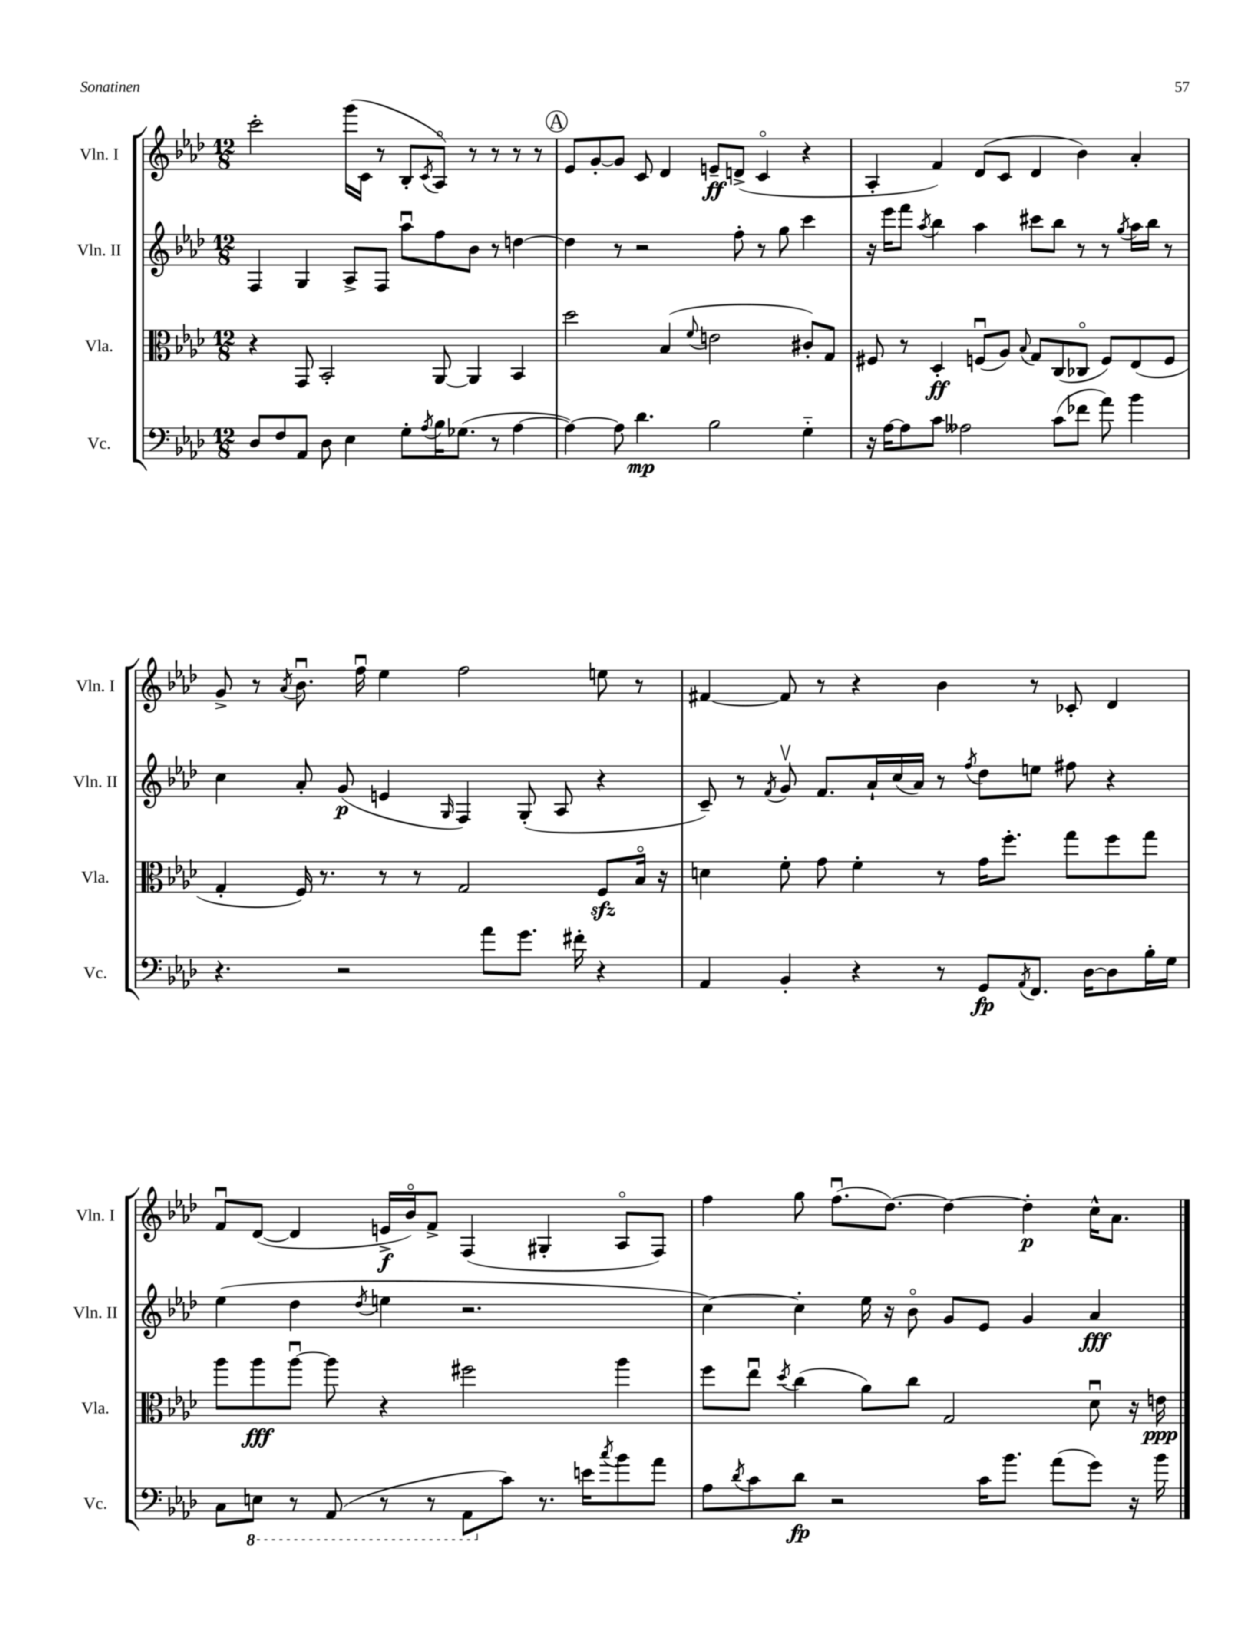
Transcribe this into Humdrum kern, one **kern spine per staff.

**kern	**kern	**kern	**kern
*staff4	*staff3	*staff2	*staff1
*clefF4	*clefC3	*clefG2	*clefG2
*k[b-e-a-d-]	*k[b-e-a-d-]	*k[b-e-a-d-]	*k[b-e-a-d-]
*M12/8	*M12/8	*M12/8	*M12/8
8D-/L	4r	4F/	2ccc'\
8F/	.	.	.
8AA-/J	8GG/	4G/	.
8D-\	2BB-'/	.	.
4E-\	.	8A-^/L	(16ggg\LL
.	.	.	16c\JJ
.	.	8F/J	8r
8G'\L	.	8aa-u\L	8B-'/L
8qA-/	.	.	8qc/
16B-\K	[8AA-/	8ff\	8A-o/J)
(8.G-\J	.	.	.
.	4AA-/]	8b-\J	8r
8r	.	8r	8r
[4A-\	4BB-/	[4dd\	8r
.	.	.	8r
=	=	=	=
4A-\_)	2dd-\	4dd\]	8e-/L
.	.	.	[8g'/
8A-\]	.	8r	8g/]J
4.d-\	.	2r	8c/
.	(4B-/	.	4d-/
.	8qqf/	.	.
2B-\	2e\	.	8e~/L
.	.	8ff'\	(8d^/J
.	.	8r	4co/
.	.	8gg\	.
4G'~\	8c#'/L)	4ccc\	4r
.	8G/J	.	.
=	=	=	=
16r	8F#/	16r	4A-'/
[16A-\LK	.	16eee-\LK	.
8A-\]	8r	8fff\J	.
.	.	8qaa-/	.
8c\J	4D-'/	4bb-\	4f/)
2A--\	.	.	.
.	(8Fu/L	4aa-\	(8d-/L
.	8A-/J)	.	8c/J
.	8qqB-/	.	.
.	8G/L	8ccc#\L	4d-/
(8c\L	(8C/	8bb-\J	.
8f-\J	8C-o/J	8r	4b-\)
8a-\)	8F/L)	8r	.
.	.	8qgg/	.
4b-\	(8E-/	16aa-\LL	4a-'/
.	.	16bb-\JJ	.
.	8F/J	8r	.
=	=	=	=
4.r	4G'/	4cc\	8g^/
.	.	.	8r
.	.	.	8qa-/
.	16F/)	8a-'/	8.b-u\
.	8.r	.	.
2r	.	(8g/	.
.	.	.	16ffu\
.	8r	4e/	4ee-\
.	8r	.	.
.	.	16qqG/	.
.	2G/	4F/)	2ff\
8a-\L	.	.	.
8.g\J	.	(8G'/	.
.	.	8A-/	.
16f#'\	.	.	.
4r	8F/L	4r	8ee\
.	16B-o/Jk	.	8r
.	16r	.	.
=	=	=	=
4AA-/	4d\	8c~/)	[4f#/
.	.	8r	.
.	.	8qf/	.
4BB-'/	8f'\	8gv/	8f#/]
.	8g\	8.f/L	8r
4r	4f'\	.	4r
.	.	16a-`/L	.
.	.	(16cc/	.
.	.	16a-/JJ)	.
8r	8r	8r	4b-\
.	.	8qff/	.
8GG/L	16g\LK	8dd-\L	.
.	8.ff'\J	.	.
8qAA-/	.	.	.
8.FF/J	.	8ee\J	8r
.	8gg\L	8ff#\	8c-'/
[16D-\LK	.	.	.
8D-\]	8ff\	4r	4d-/
16B-'\L	8gg\J	.	.
16G\JJ	.	.	.
=	=	=	=
8C\L	8aa-\L	(4ee-\	8fu/L
8EE\J	8aa-\	.	([8d-/J
8r	[8aa-u\J	4dd-\	4d-/]
(8AAA-/	8aa-\]	.	.
.	.	8qdd-/	.
8r	4r	4ee\	16e^/LL
.	.	.	16b-o/J)
8r	.	.	8f^/J
8AAA-\L	2ff#\	2.r	(4F/
8c\J)	.	.	.
8.r	.	.	4G#'/
16e\LK	.	.	.
8qcc/	.	.	.
8b-\	4aa-\	.	8A-o/L
8a-\J	.	.	8F/J)
=	=	=	=
8A-\L	8ff\L	[4cc\)	4ff\
8qd-/	.	.	.
8c\	8ee-u\J	.	.
.	8qdd-/	.	.
8d-\J	(4cc\	4cc'\]	8gg\
2r	.	.	(8.ffu\L
.	8a-\L)	16ee-\	.
.	.	16r	[8.dd-\J)
.	8cc\J	8b-o\	.
.	2G/	8g/L	4dd-\_
16c\LK	.	8e-/J	.
8.b-\J	.	.	.
.	.	4g/	4dd-'\]
(8a-\L	.	.	.
8g\J)	8d-u\	4a-/	16cc^^\LK
.	.	.	8.a-\J
16r	16r	.	.
16b-\	16e\	.	.
==	==	==	==
*-	*-	*-	*-
